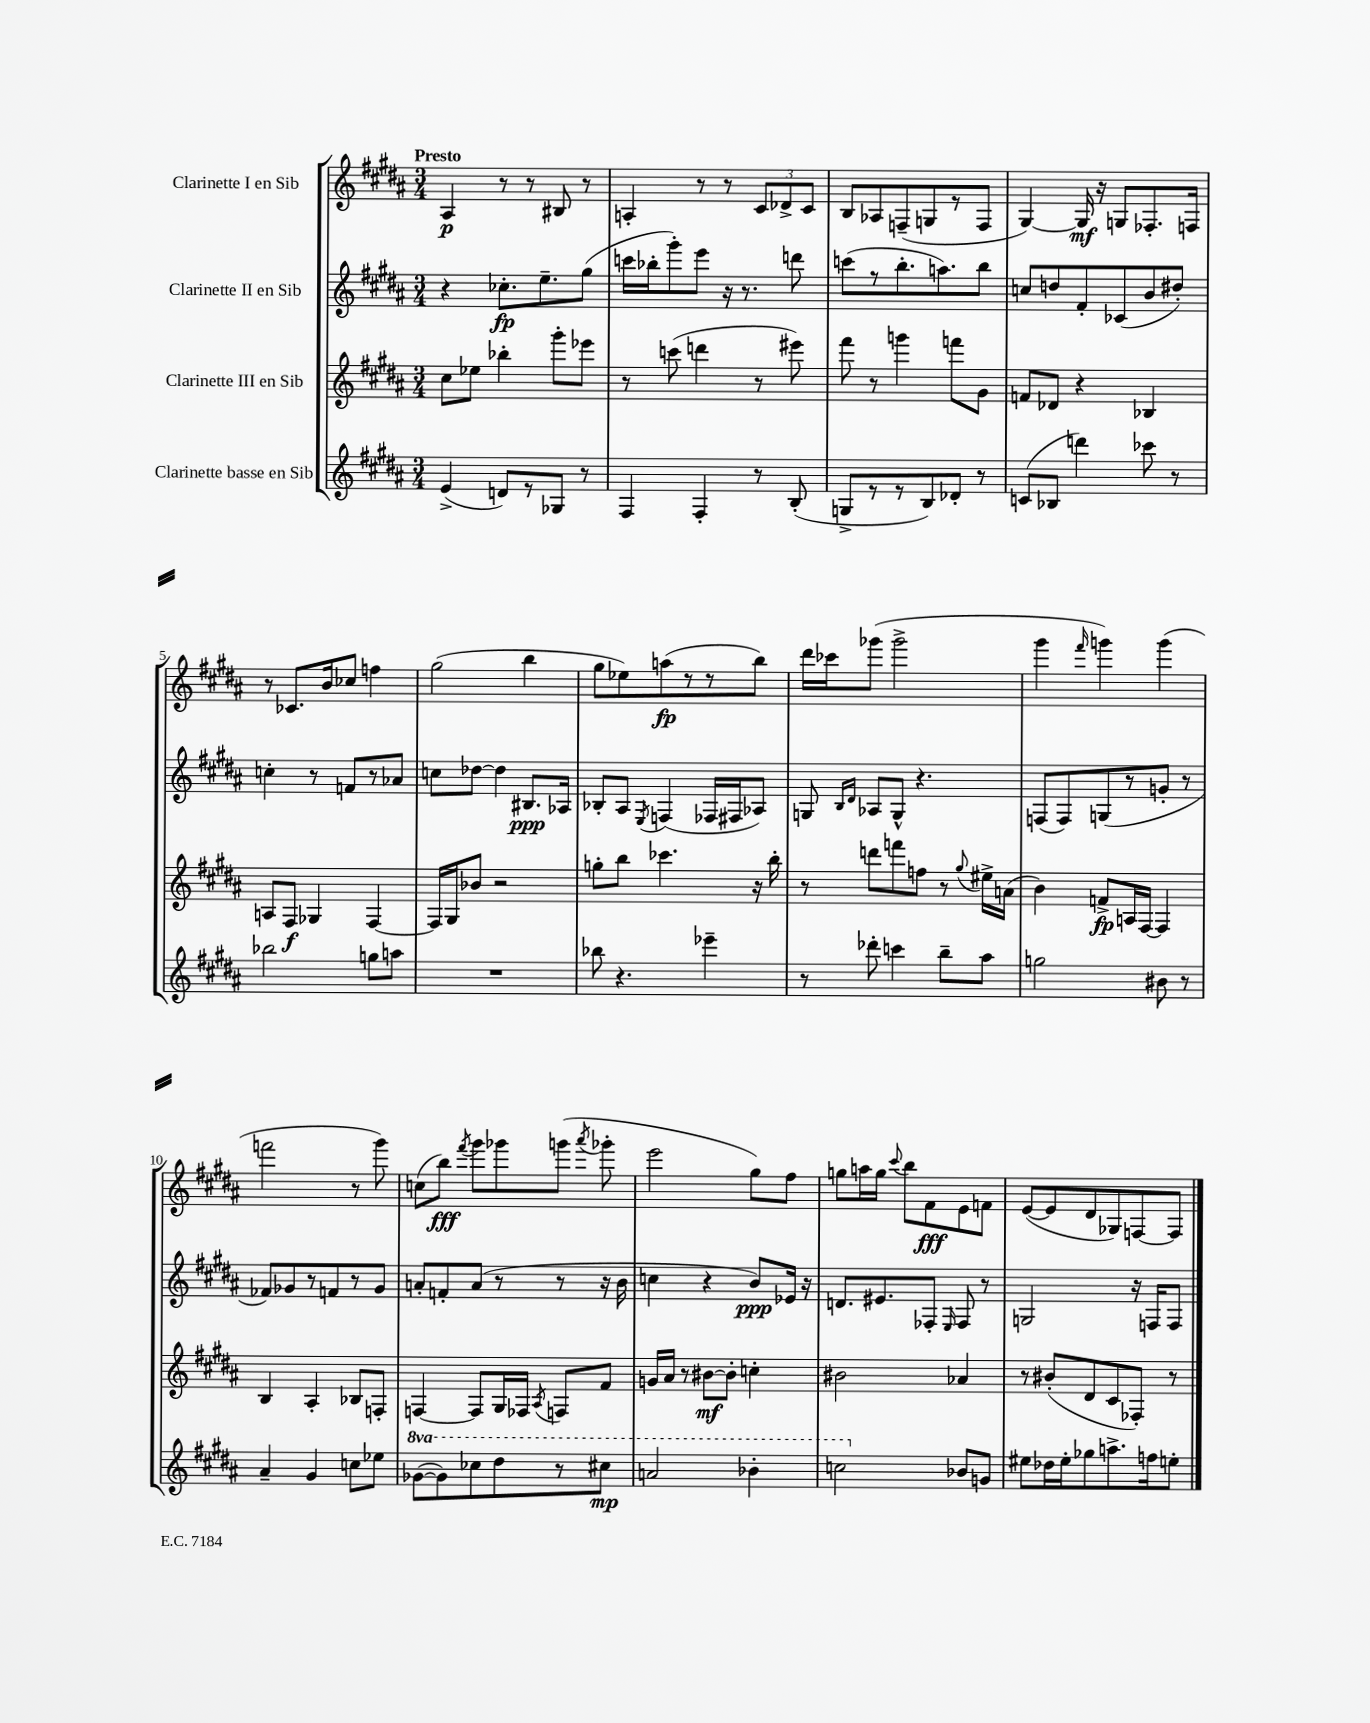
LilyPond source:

<<
\new StaffGroup <<
\new Staff = "s0" \with { instrumentName = "Clarinette I en Sib" } {
    \clef treble \key b \major \numericTimeSignature \time 3/4 \tempo "Presto"
    \autoBeamOff ais4\p r8 r8 bis8 r8 |
    a4-. r8 r8 \tuplet 3/2 { cis'8[ des'8-> cis'8] } |
    b8[ aes8 f8--( g8 r8 f8] |
    gis4~) gis16\mf r16 g8[ fes8.-. f16] |
    r8 ces'8.[ b'16 ces''8] f''4 |
    gis''2( b''4 |
    gis''8[ ees''8) a''8\fp( r8 r8 b''8]) |
    dis'''16[ ces'''16 ges'''8]( ges'''2-> |
    gis'''4 \grace { fis'''16 } g'''4) g'''4( |
    f'''2 r8 gis'''8) |
    c''8[( b''8]\fff) \acciaccatura { fis'''8 } gis'''8[ ges'''8 g'''8]( \acciaccatura { ais'''8 } ges'''8-. |
    e'''2 gis''8[) fis''8] |
    g''8[ a''16 g''16] \appoggiatura { cis'''8 } b''8[ fis'8\fff e'8 f'8] |
    e'8[~( e'8 dis'8 ges8) f8~ f8] \bar "|." |
}
\new Staff = "s1" \with { instrumentName = "Clarinette II en Sib" } {
    \clef treble \key b \major \numericTimeSignature \time 3/4
    \autoBeamOff r4 ces''8.[-.\fp e''8.-- gis''8]( |
    c'''16[ bes''16-. gis'''8-.) e'''8] r16 r8. d'''8 |
    c'''8[( r8 b''8.-. a''8.) b''8] |
    c''8[ d''8 fis'8-. ces'8( b'8 dis''8]-.) |
    c''4-. r8 f'8[ r8 aes'8] |
    c''8[ des''8]~ des''4 bis8.[\ppp aes16] |
    bes8[-. ais8] \acciaccatura { e8 } f4( fes16[ fis16 aes8]) |
    g8 \grace { b16[ dis'16] } aes8[ g8]-^ r4. |
    f8[( f8) g8( r8 g'8]-. r8 |
    fes'8[) ges'8 r8 f'8 r8 ges'8] |
    a'8[-. f'8-. a'8]( r8 r8 r16 b'16 |
    c''4 r4 b'8[\ppp) ees'16] r16 |
    d'8.[ eis'8. fes8]-. \grace { e16 } fes8 r8 |
    g2 r16 f16[ f8] \bar "|." |
}
\new Staff = "s2" \with { instrumentName = "Clarinette III en Sib" } {
    \clef treble \key b \major \numericTimeSignature \time 3/4
    \autoBeamOff cis''8[ ees''8] bes''4-. gis'''8[-. ees'''8] |
    r8 c'''8( d'''4 r8 eis'''8) |
    fis'''8 r8 g'''4 f'''8[ gis'8] |
    f'8[ des'8] r4 bes4 |
    a8[ fis8]\f ges4 fis4~ |
    fis16[ gis16 bes'8] r2 |
    g''8[-. b''8] ces'''4. r16 b''16-. |
    r8 d'''8[ f'''8 f''8] r8 \appoggiatura { gis''8 } eis''16[-> a'16]( |
    b'4) f'8[->\fp a16 fis16]~ fis4 |
    b4 ais4-. bes8[ f8]-. |
    f4~ f8[ gis16 fes16] \acciaccatura { ais8 } f8[ fis'8] |
    g'16[ ais'16] r8 bis'8[~\mf bis'8]-. c''4-. |
    bis'2 aes'4 |
    r8 bis'8[-.( dis'8 cis'8 fes8]-.) r8 \bar "|." |
}
\new Staff = "s3" \with { instrumentName = "Clarinette basse en Sib" } {
    \clef treble \key b \major \numericTimeSignature \time 3/4 \set Staff.ottavationMarkups = #ottavation-simple-ordinals
    \autoBeamOff e'4->( d'8[) r8 ges8] r8 |
    fis4 fis4-. r8 b8-.( |
    g8[-> r8 r8 b8) des'8]-. r8 |
    c'8[( bes8] d'''4) ces'''8 r8 |
    bes''2 g''8[ a''8] |
    R2. |
    bes''8 r4. ees'''4-- |
    r8 des'''8-. c'''4 b''8[-- ais''8] |
    g''2 bis'8 r8 |
    ais'4-- gis'4 c''8[ ees''8] |
    \ottava #1 ges''8[~( ges''8) ces'''8 dis'''8 r8 cis'''8]\mp |
    a''2 bes''4-. |
    c'''2 \ottava #0 bes'8[ g'8] |
    eis''8[ des''16 eis''16-. ges''8 a''8.-> f''16 e''8]-. \bar "|." |
}
>>
>>
